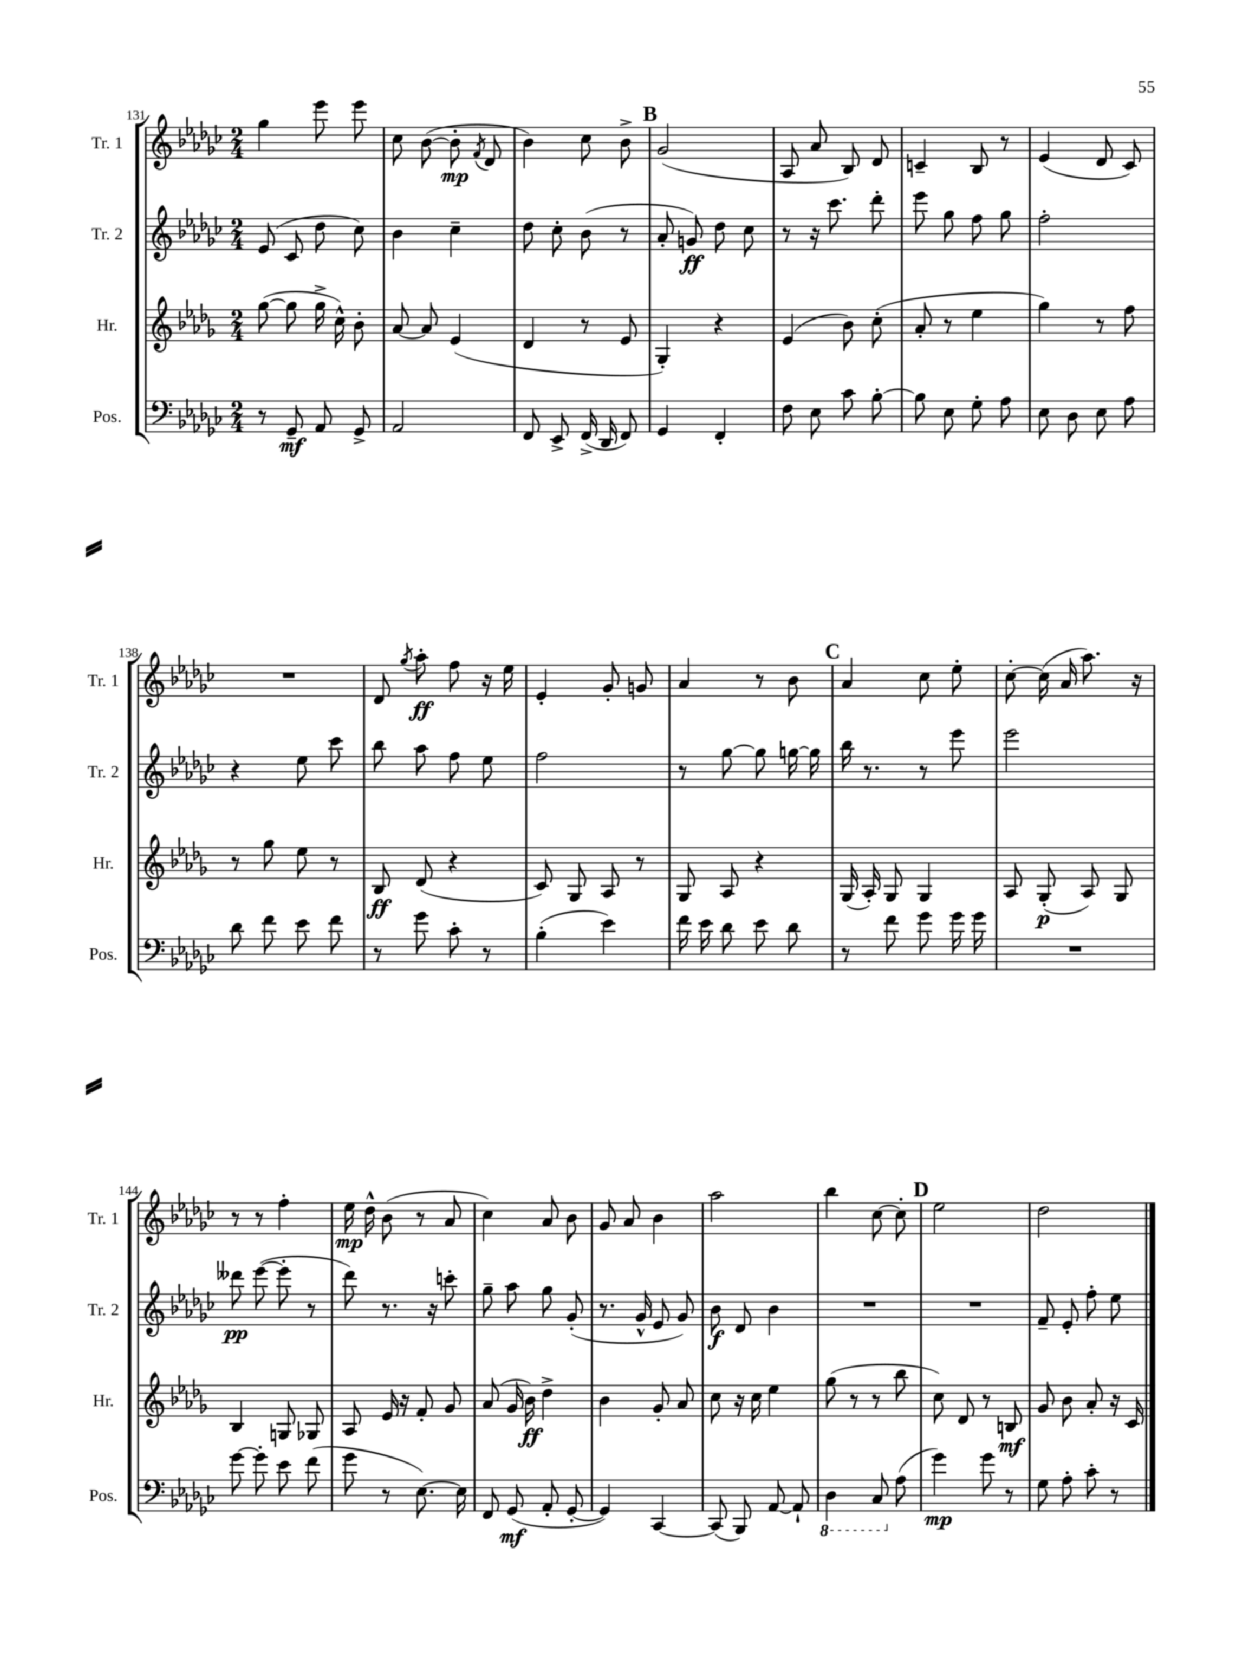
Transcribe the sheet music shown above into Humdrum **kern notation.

**kern	**kern	**kern	**kern
*staff4	*staff3	*staff2	*staff1
*clefF4	*clefG2	*clefG2	*clefG2
*k[b-e-a-d-g-c-]	*k[b-e-a-d-g-]	*k[b-e-a-d-g-c-]	*k[b-e-a-d-g-c-]
*M2/4	*M2/4	*M2/4	*M2/4
8r	([8gg-	(8e-	4gg-
8GG-~	8gg-]	8c-	.
8AA-	16gg-^	8dd-	8eee-
.	16cc^^)	.	.
8GG-^	8b-'	8cc-)	8eee-
=	=	=	=
2AA-	[8a-	4b-	8cc-
.	8a-]	.	([8b-
.	(4e-	4cc-~	8b-']
.	.	.	8qf
.	.	.	8d-
=	=	=	=
8FF	4d-	8dd-	4b-)
8EE-^	.	8cc-'	.
(16FF^	8r	(8b-	8cc-
16DD-	.	.	.
8FF)	8e-	8r	8b-^
=	=	=	=
4GG-	4G-')	8a-'	(2g-
.	.	8g)	.
4FF'	4r	8dd-	.
.	.	8cc-	.
=	=	=	=
8F	(4e-	8r	8A-
8E-	.	16r	8a-
.	.	8.ccc-	.
8c-	8b-)	.	8B-)
[8B-'	(8cc'	8ddd-'	8d-
=	=	=	=
8B-]	8a-'	8eee-	4c~
8E-	8r	8gg-	.
8G-'	4ee-	8ff	8B-
8A-	.	8gg-	8r
=	=	=	=
8E-	4gg-)	2ff'	(4e-
8D-	.	.	.
8E-	8r	.	8d-
8A-	8ff	.	8c-)
=	=	=	=
8d-	8r	4r	2r
8f	8gg-	.	.
8e-	8ee-	8ee-	.
8f	8r	8ccc-	.
=	=	=	=
8r	8B-	8bb-	8d-
.	.	.	8qgg-
8g-	(8d-	8aa-	8aa-'
8c-'	4r	8ff	8ff
8r	.	8ee-	16r
.	.	.	16ee-
=	=	=	=
(4B-'	8c)	2ff	4e-'
.	8G-	.	.
4e-)	8A-	.	8g-'
.	8r	.	8g
=	=	=	=
16f	8G-	8r	4a-
16e-	.	.	.
8d-	8A-	[8gg-	.
8e-	4r	8gg-]	8r
8d-	.	[16gg	8b-
.	.	16gg]	.
=	=	=	=
8r	(16G-	16bb-	4a-
.	16A-')	8.r	.
8f	8G-	.	.
8g-	4G-	8r	8cc-
16g-	.	8eee-	8ee-'
16g-	.	.	.
=	=	=	=
2r	8A-	2eee-	[8cc-'
.	(8G-'	.	(16cc-]
.	.	.	16a-
.	8A-)	.	8.aa-)
.	8G-	.	.
.	.	.	16r
=	=	=	=
[8g-	4B-	8ddd--	8r
8g-']	.	([8eee-	8r
8e-	8G	8eee-']	4ff'
(8f	8G-	8r	.
=	=	=	=
8g-	8A-	8ddd-)	16ee-
.	.	.	16dd-^^
8r	16e-	8.r	(8b-
.	16r	.	.
[8.E-)	8f'	.	8r
.	.	16r	.
.	8g-	8ccc'	8a-
16E-]	.	.	.
=	=	=	=
8FF	(8a-	8gg-~	4cc-)
(8GG-	16g-	8aa-	.
.	16b-)	.	.
8AA-'	4dd-^	8gg-	8a-
[8GG-'	.	(8g-'	8b-
=	=	=	=
4GG-])	4b-	8.r	8g-
.	.	.	8a-
.	.	16g-^^	.
[4CC-	8g-'	8e-	4b-
.	8a-	8g-)	.
=	=	=	=
(8CC-]	8cc	8b-	2aa-
8BBB-)	16r	8d-	.
.	16cc	.	.
[8AA-	4ee-	4b-	.
8AA-`]	.	.	.
=	=	=	=
4DD-	(8gg-	2r	4bb-
.	8r	.	.
8CC-	8r	.	[8cc-
(8A-	8bb-	.	8cc-']
=	=	=	=
4g-)	8cc)	2r	2ee-
.	8d-	.	.
8g-	8r	.	.
8r	8B	.	.
=	=	=	=
8G-	8g-	8f~	2dd-
8A-'	8b-	8e-'	.
8c-'	8a-'	8ff'	.
8r	16r	8ee-	.
.	16c	.	.
==	==	==	==
*-	*-	*-	*-
